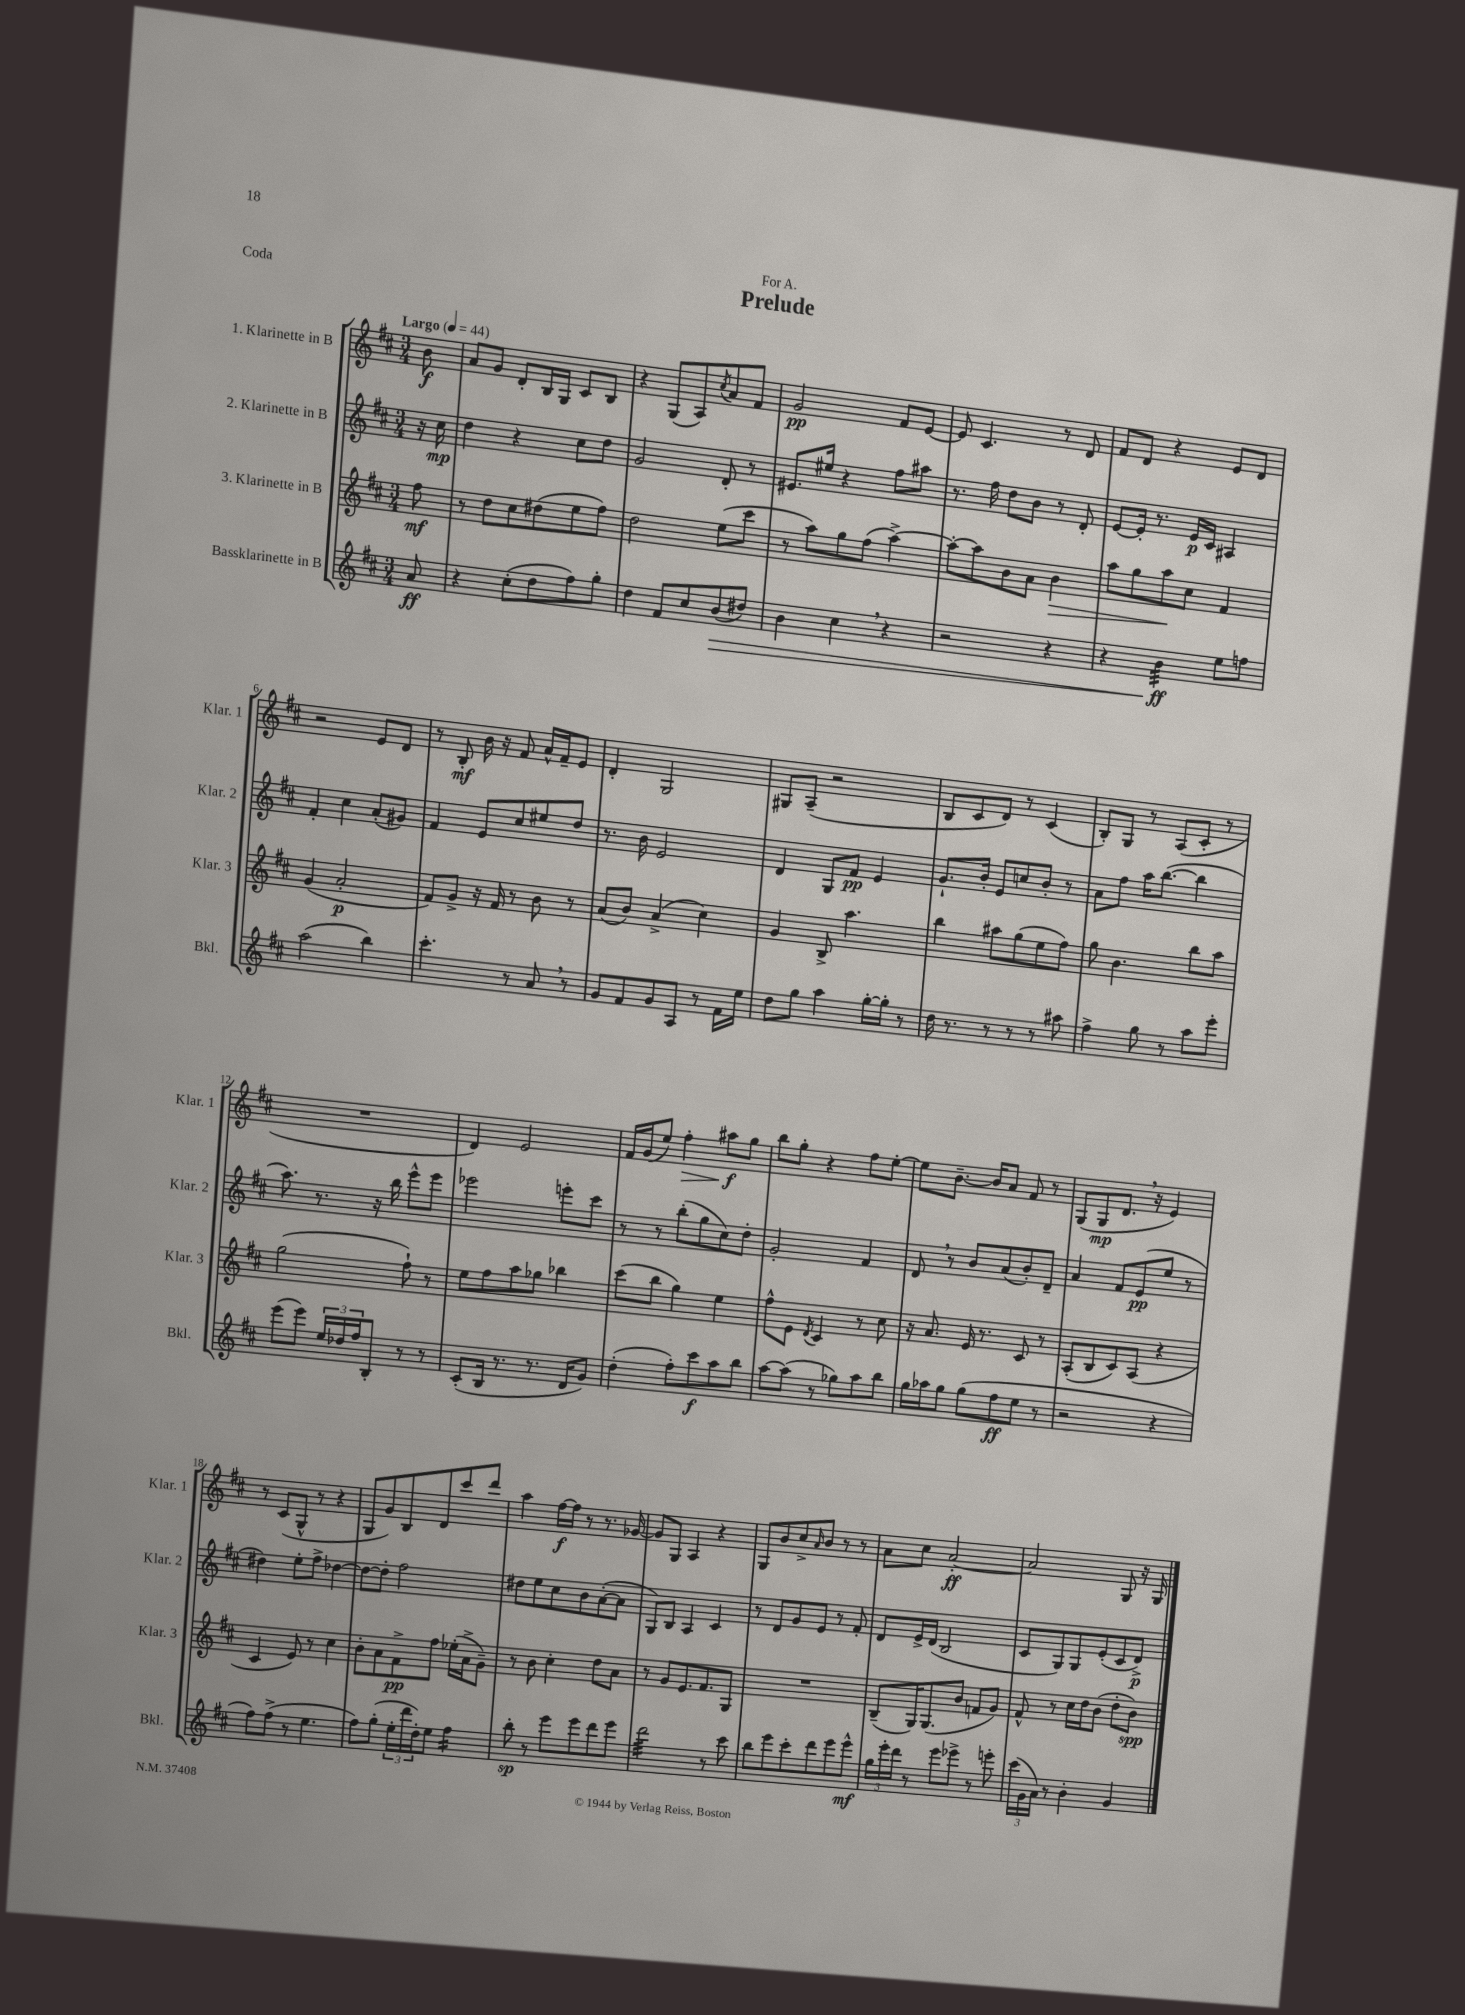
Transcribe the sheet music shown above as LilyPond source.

\header { title = "Prelude" dedication = "For A." piece = "Coda" }
<<
\new StaffGroup <<
\new Staff = "s0" \with { instrumentName = "1. Klarinette in B" shortInstrumentName = "Klar. 1" } {
    \clef treble \key d \major \numericTimeSignature \time 3/4 \partial 8 \tempo "Largo" 4 = 44
    b'8\f |
    a'8 g'8 d'8-. b16 g16 cis'8 b8 |
    r4 g8( a8) \acciaccatura { cis''8 } a'8 fis'8 |
    g'2\pp fis'8 e'8~ |
    e'8 cis'4. r8 d'8 |
    fis'8 d'8 r4 e'8 d'8 |
    r2 e'8 d'8 |
    r8 b8-.\mf b'16 r16 fis'8 a'16-^ fis'16-- e'8 |
    d'4-. g2 |
    gis8 a8--( r2 |
    b8 cis'8 d'8) r8 cis'4( |
    b8-.) g8 r8 a8( cis'8-. r8 |
    R2. |
    d'4) e'2 |
    fis'16 g'16( e''8) fis''4-.\> ais''8\f\! g''8 |
    b''8 g''8-. r4 fis''8 e''8~-. |
    e''8 b'8.~-- b'16 a'8 fis'8 r8 |
    g8( g8\mp d'8. \breathe r16 e'4) |
    r8 cis'8( g8-^ r8 r4 |
    g8 g'8) b8 d'8 cis'''8 d'''8 |
    a''4 fis''16~\f fis''16 r8 r8. ges'16~ |
    ges'8 g8 a4 r4 |
    g8 b'8 cis''8-> \grace { a'16 } b'8 r8 r8 |
    a'8 cis''8 a'2~-.\ff |
    a'2 g8 r16 g16 \bar "|." |
}
\new Staff = "s1" \with { instrumentName = "2. Klarinette in B" shortInstrumentName = "Klar. 2" } {
    \clef treble \key d \major \numericTimeSignature \time 3/4 \partial 8
    r16 cis''16\mp |
    d''4 r4 cis''8 d''8 |
    g'2 d'8-. r8 |
    eis'8. eis''16 r4 fis''8 ais''8 |
    r8. fis''16 d''8 b'8 r8 d'8-. |
    e'8~ e'16-. r8. e'16\p cis'16 ais4 |
    fis'4-. cis''4 a'8-.( gis'8) |
    fis'4 e'8 cis''8 eis''8 d''8 |
    r8. b'16 e'2 |
    d'4 g8 fis'8\pp e'4 |
    g'8.-! b'16-. e'8 c''8 b'8-. r8 |
    a'8 fis''8 a''16 b''8.~( b''4 |
    a''8.) r8. r16 b''16 e'''8-^ e'''8 |
    ees'''2 e'''8-. cis'''8 |
    r8 r8 b''8-.( g''8 cis''8) d''8-. |
    g'2-. fis'4 |
    d'8 \breathe r8 b'8 a'8( b'8-.) d'8-- |
    a'4 fis'8 e'8\pp( e''8 r8 |
    dis''4) e''8-. fis''8-> des''4~ |
    des''8~ des''8-. fis''2 |
    dis''8 e''8 cis''8 b'8 a'8~-.( a'8 |
    g8) b8 a4 cis'4 |
    r8 d'8 g'8 e'8 r8 fis'8-. |
    d'8 e'16-> d'16( b2 |
    cis'8 g8) g8 e'8-.( cis'8 d'8->\p) \bar "|." |
}
\new Staff = "s2" \with { instrumentName = "3. Klarinette in B" shortInstrumentName = "Klar. 3" } {
    \clef treble \key d \major \numericTimeSignature \time 3/4 \partial 8
    fis''8\mf |
    r8 d''8 cis''8 dis''8( e''8 fis''8) |
    d''2 e''8( cis'''8 |
    r8 a''8) g''8 fis''8( a''4~->) |
    a''8~-. a''8 b'8 a'8 b'4\> |
    a''8 g''8 a''8\! cis''8 fis'4 |
    g'4( a'2-.\p |
    fis'8) g'8-> r16 fis'16 r8 b'8 r8 |
    a'8( b'8) a'4->( cis''4) |
    g'4 b8-> a''4. |
    b''4 ais''8 g''8( e''8 fis''8) |
    g''8 b'4. b''8 a''8 |
    g''2( fis''8-!) r8 |
    e''8 fis''8 a''8 ges''8 bes''4 |
    cis'''8( b''8 g''4) e''4 |
    fis''8-^ e'8 \acciaccatura { d'8 } cis'4 r8 cis''8 |
    r16 a'8. e'16 r8. cis'8 r8 |
    a8-.( b8 cis'8) a8( r4 |
    cis'4 e'8) r8 cis''4 |
    b'8-. a'8 fis'8->\pp fis''8 ees''16-.( a'16-> g'8--) |
    r8 b'8 cis''4-. d''8 a'8 |
    r8 g'8 e'8. fis'8. g8 |
    R2. |
    b8--( g16) g8.( b'8 f'8 g'8) |
    fis'8-^ r8 cis''16 d''16 b'8( d''8-. b'8\spp) \bar "|." |
}
\new Staff = "s3" \with { instrumentName = "Bassklarinette in B" shortInstrumentName = "Bkl." } {
    \clef treble \key d \major \numericTimeSignature \time 3/4 \partial 8
    a'8\ff |
    r4 cis''8-.( d''8 fis''8) g''8-. |
    d''4 fis'8 cis''8 b'8\>( dis''8) |
    b'4 cis''4 \breathe r4 |
    r2 r4 |
    r4 b'4:32\ff\! e''8 f''8 |
    a''2( b''4) |
    cis'''4.-. r8 a'8 \breathe r8 |
    g'8 fis'8 g'8 a8 r8 fis'16 e''16 |
    d''8 g''8 a''4 g''16~-. g''16-. r8 |
    d''16 r8. r8 r8 r8 ais''8 |
    fis''4-> g''8 r8 a''8 e'''8-. |
    e'''8( e'''8) \tuplet 3/2 { e''16 des''16 fis''16 } b8-. r8 r8 |
    cis'8-.( b16 r8. r8. d'16 g'8) |
    d''4-.( fis''8-.) cis'''8\f a''8 b''8 |
    a''8~ a''8( r8 ges''8) a''8 b''8 |
    g''16 aes''16 g''8 g''8( fis''8\ff e''8 r8 |
    r2 r4 |
    fis''8) fis''8->( r8 e''4. |
    fis''8) g''8-.( \tuplet 3/2 { e''16-. d'''16 d''16-.) } e''8 fis''4:16 |
    b''8-.\sp r8 e'''8 e'''8 d'''8 e'''8 |
    d'''2:32 r8 cis'''8 |
    b''8 e'''8 cis'''8-. d'''8 e'''8 e'''8-^\mf |
    \tuplet 3/2 { g''16 e'''16-. d'''16 } r8 e'''8 ees'''8-> r8 e'''8-. |
    \tuplet 3/2 { cis'''16( g'16 a'16) } r8 b'4-. g'4 \bar "|." |
}
>>
>>
